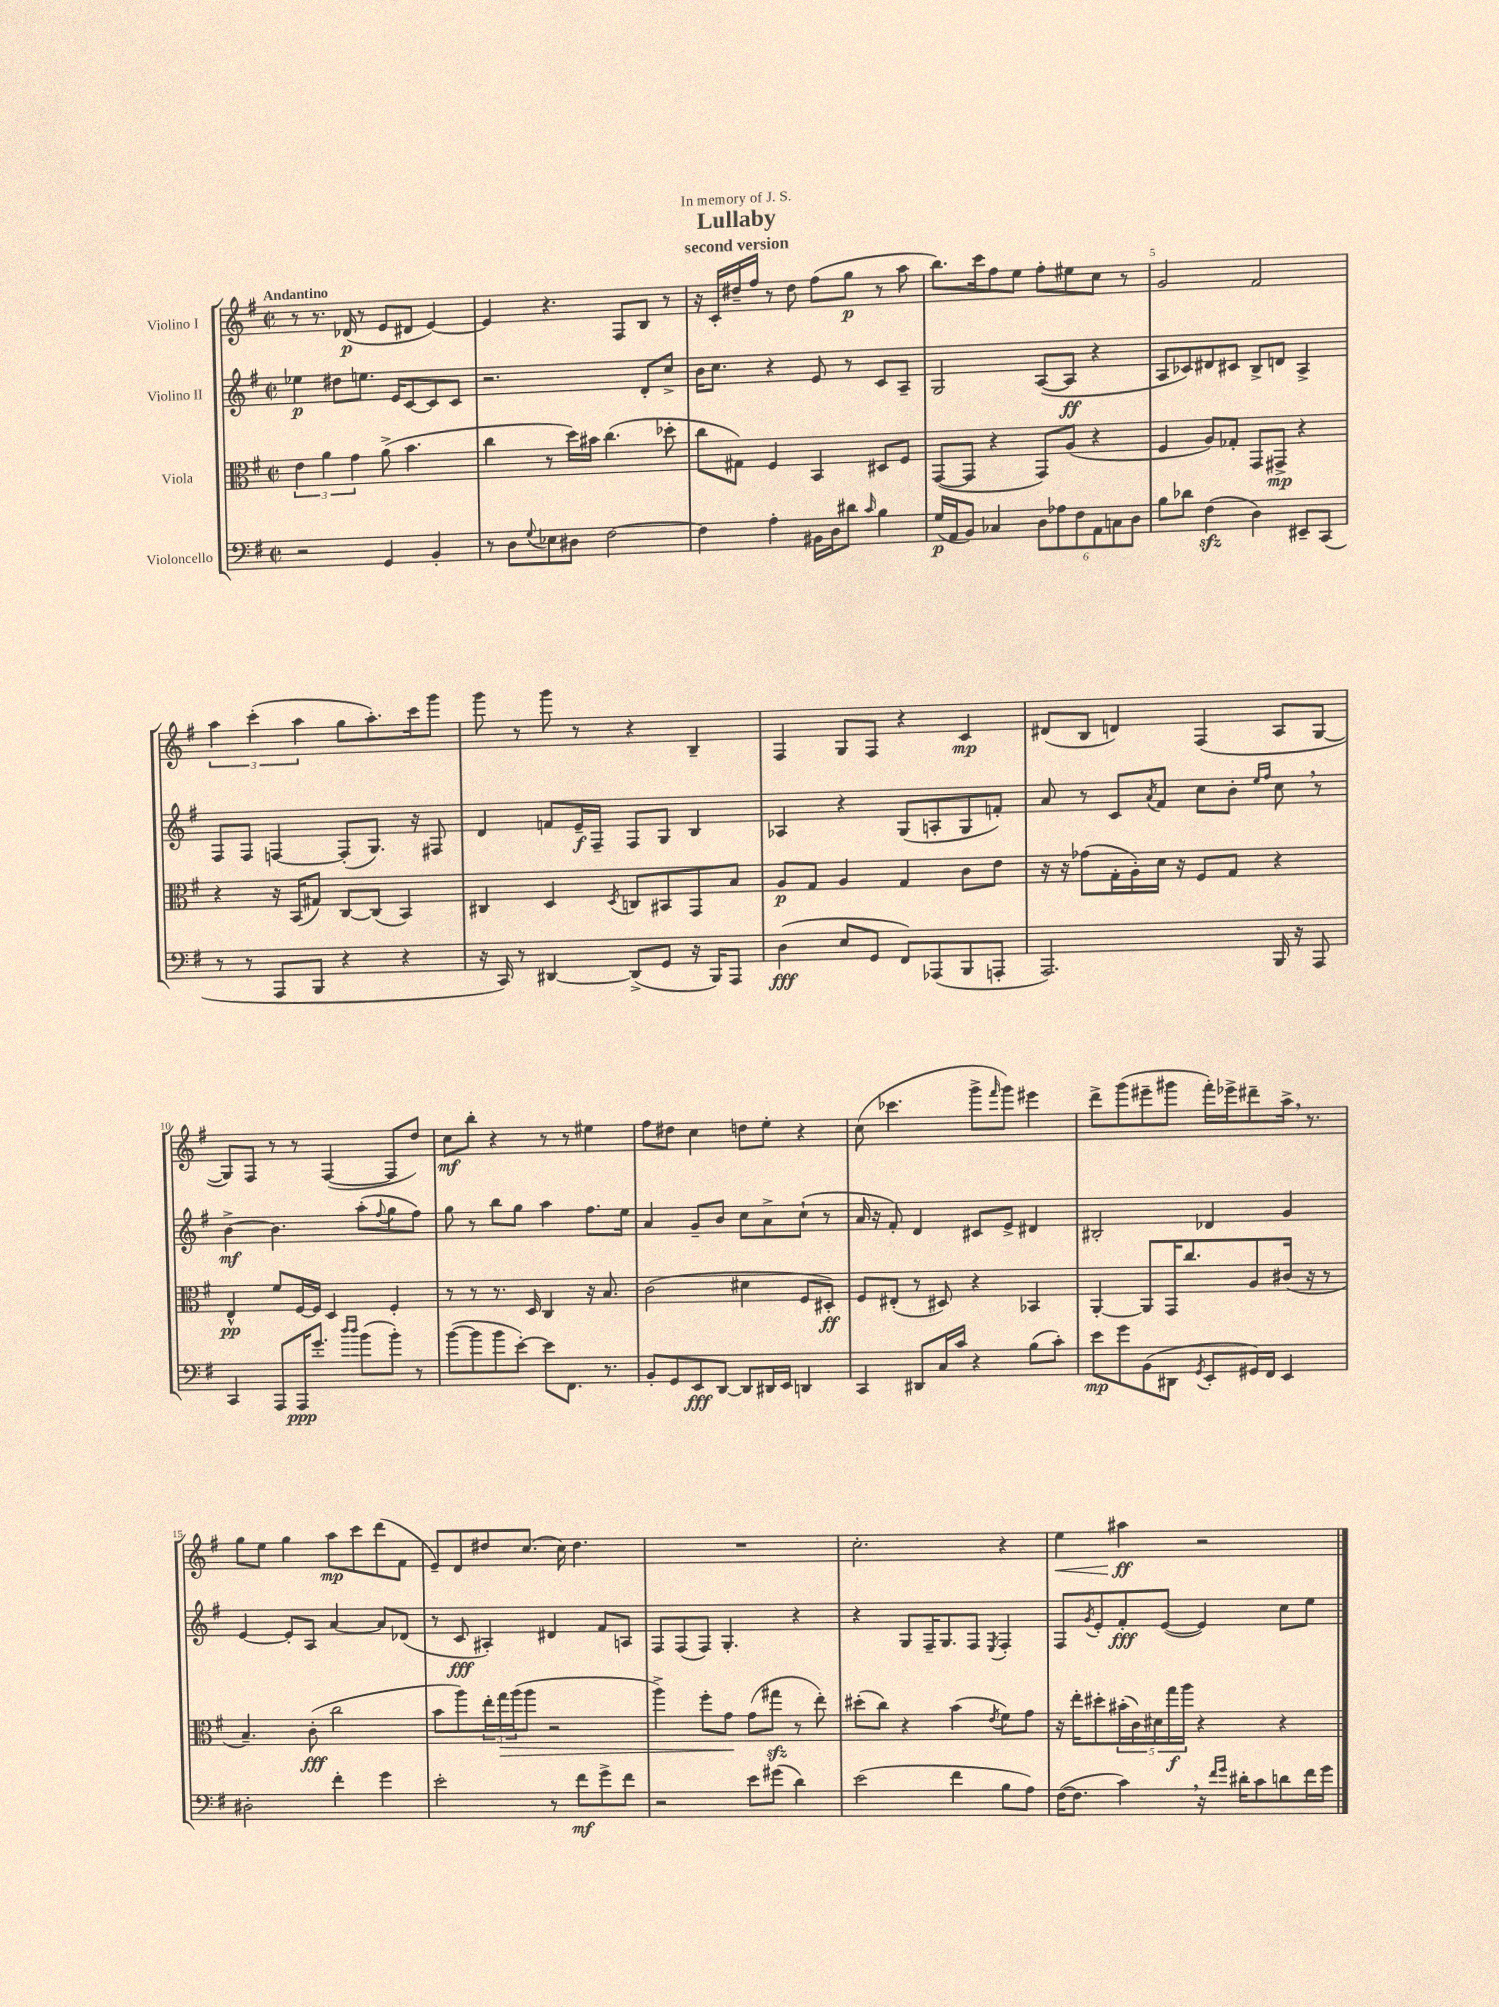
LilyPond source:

\header { title = "Lullaby" subtitle = "second version" dedication = "In memory of J. S." }
<<
\new StaffGroup <<
\new Staff = "s0" \with { instrumentName = "Violino I" } {
    \clef treble \key g \major \defaultTimeSignature \time 2/2 \tempo "Andantino"
    r8 r8. des'16\p( r8 e'8 dis'8 e'4~) |
    e'4 r4. fis8 b8 r8 |
    r16 c'16-. dis''16-- fis''16 r8 dis''8 fis''8( g''8\p r8 a''8 |
    b''8.) c'''16 fis''8 e''8 fis''8-. eis''8 c''8 r8 |
    g'2 fis'2 |
    \tuplet 3/2 { a''4 c'''4-.( a''4 } g''8 a''8.-.) c'''16 g'''8 |
    g'''8 r8 g'''8 r8 r4 b4-- |
    fis4 g8 fis8 r4 c'4\mp |
    dis'8( b8 d'4) fis4( a8 g8~ |
    g8) fis8 r8 r8 fis4~( fis8 d''8) |
    c''8\mf b''8-. r4 r8 r8 eis''4 |
    fis''8 dis''8 c''4 d''8 e''8-. r4 |
    c''8( ces'''4. g'''8-> \grace { fis'''16 } g'''8) eis'''4 |
    d'''8-> g'''8( eis'''8-- gis'''8 fis'''16-.) ees'''16-> dis'''8-- a''16-> \breathe r8. |
    g''8 e''8 g''4 a''8\mp c'''8 d'''8( fis'8 |
    e'8--) d'8 dis''8 c''8.( c''16) dis''4. |
    R1 |
    c''2.-. r4 |
    e''4\< ais''4\ff\! r2 \bar "|." |
}
\new Staff = "s1" \with { instrumentName = "Violino II" } {
    \clef treble \key g \major \defaultTimeSignature \time 2/2
    ees''4\p dis''8 e''8. e'16 c'8~ c'8 c'8 |
    r2. d'8-. c''8-> |
    b'16 c''8. r4 e'8 r8 c'8 a8-- |
    g2 a8~( a8\ff r4 |
    a8 ces'8) dis'8 cis'8 b8-> d'8 a4-> |
    fis8 fis8 f4~ f8-.( g8.) r16 fis8 |
    d'4 f'8 e'16--\f fis16-- fis8 g8 b4 |
    aes4 r4 g8( a8-. g8 f'8-.) |
    a'8 r8 c'8 \acciaccatura { a'8 } fis'8 c''8 b'8-. \grace { e''16 fis''16 } c''8 \breathe r8 |
    b'4~->\mf b'4. a''8-.( \appoggiatura { fis''8 } g''8 fis''8) |
    g''8 r8 b''8 g''8 a''4 fis''8. e''16 |
    a'4 g'8-- b'8 c''8 a'8-> c''8-!( r8 |
    a'16 r16 fis'8-.) d'4 cis'8 e'8-> dis'4 |
    bis2-. des'4 g'4 |
    e'4~ e'8-. a8 a'4~ a'8 des'8( |
    r8 c'8\fff ais4-.) dis'4 fis'8 a8 |
    fis8 fis8( fis8) g4.-. r4 |
    r4 g8 fis16-- g8. fis8 \acciaccatura { e8 } fis4-. |
    fis8 \acciaccatura { g'8 } e'8-. fis'8-.\fff e'8~( e'4) c''8 e''8 \bar "|." |
}
\new Staff = "s2" \with { instrumentName = "Viola" } {
    \clef alto \key g \major \defaultTimeSignature \time 2/2
    \tuplet 3/2 { e'4 a'4 g'4 } a'8->( b'4. |
    c''4 r8 d''16) bis'16 c''4.( des''8-. |
    c''8 gis8) fis4 b,4 dis8 fis8 |
    g,8~( g,8 r4 g,8) a8( r4 |
    fis4 a8) ges8-. g,8 gis,8->\mp r4 |
    r4 r16 b,16( gis8) c8~ c8( b,4) |
    cis4 d4 \acciaccatura { d8 } c8 bis,8 g,8 b8 |
    a8\p g8 a4 g4 c'8 e'8 |
    r16 r16 ges'8( g16-. a16-.) d'16 r16 fis8 g8 r4 |
    e4-^\pp fis'8 fis16~ fis16 d4 fis4-. |
    r8 r8 r8. d16 c4 r16 b8. |
    c'2( dis'4 fis8 dis8-.\ff) |
    fis8 eis8-.( r8 dis8) r4 bes,4 |
    a,4~-. a,8 g,16 c''8. a8 cis'16( r16 r8 |
    b4.--) c'8-.\fff( c''2 |
    b'8 a''8) \tuplet 3/2 { e''16-. g''16\> a''16( } a''8 r2 |
    a''4->) fis''8-. g'8\! g'8( gis''8\sfz r8 e''8-.) |
    dis''8-.( c''8) r4 b'4( \acciaccatura { e'8 } fis'8) g'8 |
    r16 e''16-. dis''8-. \tuplet 5/4 { bis'16-.( c'16) dis'16 g''16\f a''16 } r4 r4 \bar "|." |
}
\new Staff = "s3" \with { instrumentName = "Violoncello" } {
    \clef bass \key g \major \defaultTimeSignature \time 2/2
    r2 g,4 b,4-. |
    r8 d8 \appoggiatura { g8 } ees8 dis8 fis2~ |
    fis4 a4-. bis,16 d16 dis'8 \grace { c'16 } b4 |
    g16\p( a,16 b,8) ces4 \tuplet 6/4 { d8 aes8 fis8 a,8 c8 d8 } |
    b8 des'8 fis4\sfz( d4) eis,8-- c,8( |
    r8 r8 a,,8 b,,8 r4 r4 |
    r16 c,16) r8 dis,4~ dis,8->( g,8 r16 b,,16) a,,8 |
    d4\fff( e8 g,8 fis,8) aes,,8( b,,8 a,,8-. |
    a,,2.) b,,16 r16 a,,8 |
    c,4 a,,8 a,,16\ppp g'8.-. \grace { d''16 d''16 } b'8( b'8-.) r8 |
    b'8~( b'8 b'8 e'8~-.) e'8 fis,8. r8. |
    b,8-. g,8 e,8\fff d,8~ d,8 dis,16 e,16 d,4 |
    c,4 dis,8 c16 c'16 r4 b8( c'8-.) |
    e'8\mp g'8 b,8( dis,8 \acciaccatura { g,8 } e,8-. gis,16) fis,16 e,4 |
    dis2-. fis'4-. g'4 |
    e'2-. r8 fis'8\mf g'8-> fis'8 |
    r2 e'8 gis'8( d'4) |
    e'2( fis'4 b8 a8) |
    fis16~( fis8. c'4) \breathe r16 \grace { fis'16 g'16 } dis'16-. c'8 d'8 fis'16 g'16 \bar "|." |
}
>>
>>
\layout { \context { \Score \override BarNumber.break-visibility = ##(#f #t #t) barNumberVisibility = #(every-nth-bar-number-visible 5) } }
